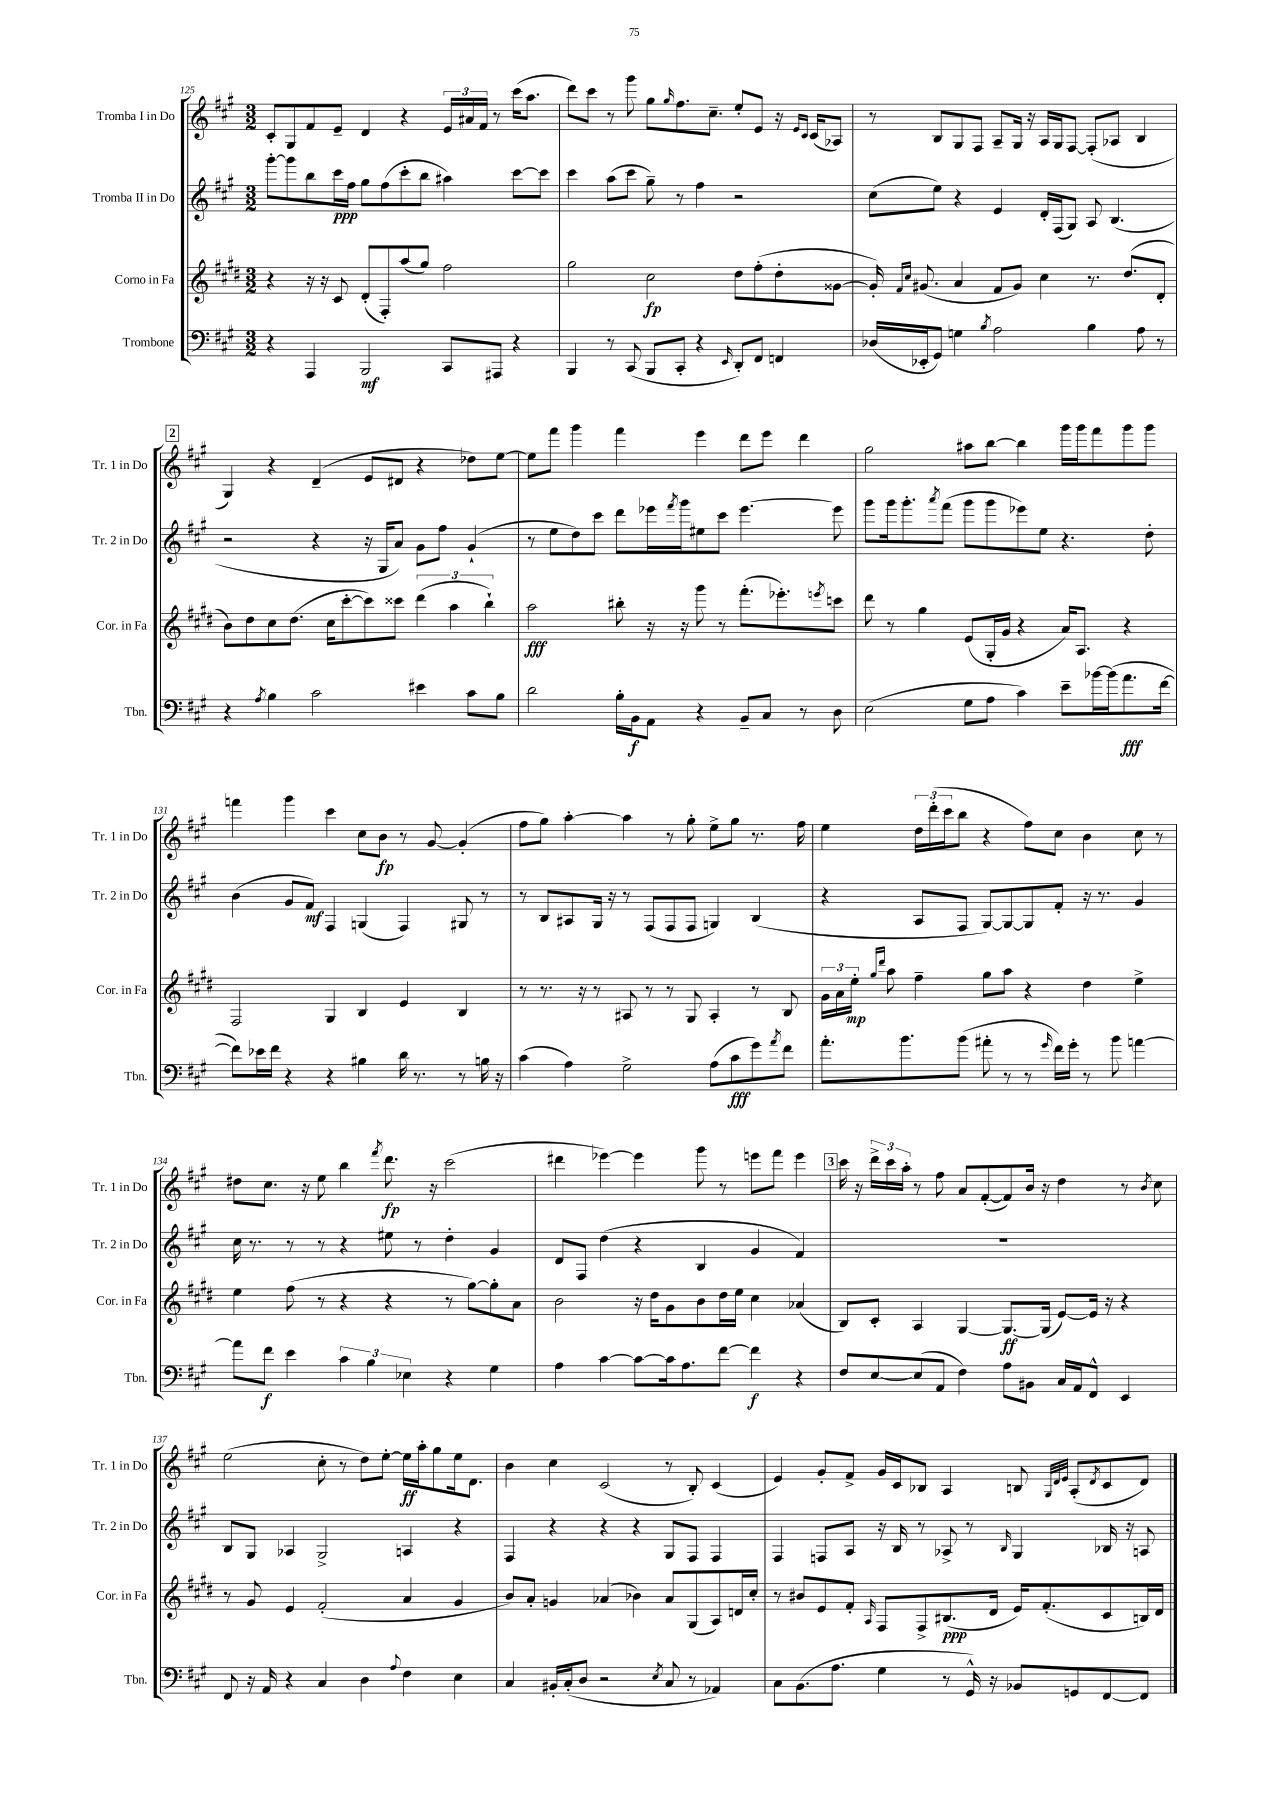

**kern	**dynam	**kern	**dynam	**kern	**dynam	**kern	**dynam
*part4	*part4	*part3	*part3	*part2	*part2	*part1	*part1
*staff4	*staff4	*staff3	*staff3	*staff2	*staff2	*staff1	*staff1
*I"Trombone	*	*I"Corno in Fa	*	*I"Tromba II in Do	*	*I"Tromba I in Do	*
*I'Tbn.	*	*I'Cor. in Fa	*	*I'Tr. 2 in Do	*	*I'Tr. 1 in Do	*
*clefF4	*	*clefG2	*	*clefG2	*	*clefG2	*
*k[f#c#g#]	*	*k[f#c#g#d#]	*	*k[f#c#g#]	*	*k[f#c#g#]	*
*M3/2	*	*M3/2	*	*M3/2	*	*M3/2	*
=125	=125	=125	=125	=125	=125	=125	=125
4r	.	4r	.	[8ggg#'\L	.	8c#'/L	.
.	.	.	.	8ggg#\]	.	8G#/	.
4AAA/	.	16r	.	8bb\	.	8f#/	.
.	.	16r	.	.	.	.	.
.	.	8c#/	.	16ccc#\L	ppp	8e~/J	.
.	.	.	.	16ff#\JJ	.	.	.
2BBB/	mf	(8d#'/L	.	8gg#\L	.	4d/	.
.	.	8F#'/)	.	(8ff#\	.	.	.
.	.	(8aa/	.	8ccc#'\	.	4r	.
.	.	8gg#/J)	.	8bb\J	.	.	.
8CC#/L	.	2ff#\	.	4aa#X\)	.	24e/LL	.
.	.	.	.	.	.	24a#X/	.
.	.	.	.	.	.	24f#/JJ	.
8AAA#X/J	.	.	.	.	.	8r	.
4r	.	.	.	[8ccc#\L	.	(16ccc#\KL	.
.	.	.	.	.	.	8.aa\J	.
.	.	.	.	8ccc#\J]	.	.	.
=126	=126	=126	=126	=126	=126	=126	=126
4BBB/	.	2gg#\	.	4ccc#\	.	8ddd\L)	.
.	.	.	.	.	.	8ccc#\J	.
8r	.	.	.	(8aa\L	.	8r	.
(8CC#/	.	.	.	8ccc#\J	.	8ggg#\	.
8BBB/L	.	2cc#\	fp	8gg#~\)	.	8gg#\L	.
.	.	.	.	.	.	16qqgg#/	.
8CC#'/J	.	.	.	8r	.	8.ff#\	.
4r	.	.	.	4ff#\	.	.	.
.	.	.	.	.	.	8.cc#~\J	.
16qqEE/	.	.	.	.	.	.	.
8DD'/L)	.	8dd#\L	.	2r	.	8ee'/L	.
8FF#/J	.	(8ff#'\	.	.	.	8e/J	.
4FFn/	.	8dd#'\	.	.	.	16r	.
.	.	.	.	.	.	16qqe/LL	.
.	.	.	.	.	.	16qqc#/JJ	.
.	.	.	.	.	.	(16c#/KL	.
.	.	[8g##X\J	.	.	.	8A-X/J)	.
=127	=127	=127	=127	=127	=127	=127	=127
(16D-X/LL	.	16g##'/])	.	(8cc#\L	.	8r	.
.	.	16qqf#/LL	.	.	.	.	.
.	.	16qqcc#/JJ	.	.	.	.	.
16EE-X'/J	.	(8.g#X/	.	.	.	.	.
8GG#/J)	.	.	.	8ee\J)	.	8B/L	.
4Gn\	.	4a/	.	4r	.	8G#/	.
.	.	.	.	.	.	8F#/J	.
8qB/	.	.	.	.	.	.	.
2A\	.	8f#/L	.	4e/	.	8A~/L	.
.	.	8g#/J)	.	.	.	16G#/Jk	.
.	.	.	.	.	.	16r	.
.	.	4cc#\	.	16d'/LL	.	16A/LL	.
.	.	.	.	(16F#/J	.	16G#/J	.
.	.	.	.	8G#/J)	.	[8F#/J	.
4B\	.	8.r	.	8A/	.	(8F#'/L]	.
.	.	.	.	(4.B/	.	8A-X/J	.
.	.	(8.dd#/L	.	.	.	.	.
8A\	.	.	.	.	.	4B/	.
8r	.	8d#'/J	.	.	.	.	.
!!LO:LB:g=z
!!LO:REH:place=s1:t=2
=128	=128	=128	=128	=128	=128	=128	=128
4r	.	8b\L)	.	2r	.	4G#/)	.
.	.	8dd#\	.	.	.	.	.
8qA/	.	.	.	.	.	.	.
4B\	.	8cc#\	.	.	.	4r	.
.	.	(8.dd#\J	.	.	.	.	.
2c#\	.	.	.	4r	.	(4d~/	.
.	.	16cc#\KL	.	.	.	.	.
.	.	[8ccc#'\	.	.	.	.	.
.	.	8ccc#\])	.	16r	.	8e/L	.
.	.	.	.	16G#/KL	.	.	.
.	.	8ccc##X\J	.	8a/J)	.	8d#X/J	.
4e#X\	.	(6ddd#\	.	8g#\L	.	4r	.
.	.	.	.	8ff#\J	.	.	.
.	.	6aa\	.	.	.	.	.
8c#\L	.	.	.	(4g#`/	.	8dd-X\L)	.
.	.	6bb`\)	.	.	.	.	.
8B\J	.	.	.	.	.	[8ee\J	.
=129	=129	=129	=129	=129	=129	=129	=129
2d\	.	2aa\	fff	8r	.	8ee\L]	.
.	.	.	.	8ee\L	.	8fff#\J	.
.	.	.	.	8dd\)	.	4ggg#\	.
.	.	.	.	8ccc#\J	.	.	.
16B'\LL	.	8bb#X'\	.	8ddd\L	.	4fff#\	.
16BB\J	f	.	.	.	.	.	.
8AA\J	.	16r	.	16eee-X\L	.	.	.
.	.	.	.	8qfff#/	.	.	.
.	.	16r	.	16ggg#\J	.	.	.
4r	.	8ggg#\	.	8ee#X\	.	4eee\	.
.	.	8r	.	8ccc#\J	.	.	.
8BB~/L	.	(8.fff#'\L	.	[4.eee-\	.	8ddd\L	.
8C#/J	.	.	.	.	.	8eee\J	.
.	.	8.eee-X'\)	.	.	.	.	.
8r	.	.	.	.	.	4ddd\	.
.	.	8qeeen/	.	.	.	.	.
8D\	.	8cccn\J	.	8eee-\]	.	.	.
=130	=130	=130	=130	=130	=130	=130	=130
(2E\	.	8ddd#\	.	8ggg#\L	.	2gg#\	.
.	.	8r	.	16ggg#\k	.	.	.
.	.	.	.	8.ggg#'\	.	.	.
.	.	4gg#\	.	.	.	.	.
.	.	.	.	8qaaa/	.	.	.
.	.	.	.	(8fff#\J	.	.	.
8G#\L	.	(8e/L	.	8ggg#\L	.	8aa#X\L	.
8A\J	.	16G#'/L	.	8ggg#\	.	[8bb\J	.
.	.	16g#/JJ	.	.	.	.	.
4c#\)	.	4r	.	8eee-X\)	.	4bb\]	.
.	.	.	.	8ee\J	.	.	.
8e~\L	.	16a/KL)	.	4.r	.	16ggg#\LL	.
.	.	8.A/J	.	.	.	16ggg#\J	.
[16b-X\L	.	.	.	.	.	8fff#\	.
(16b-\J]	.	.	.	.	.	.	.
8.a\	fff	4r	.	.	.	8ggg#\	.
.	.	.	.	8dd'\	.	8ggg#\J	.
[16f#\Jk	.	.	.	.	.	.	.
!!LO:LB:g=z
=131	=131	=131	=131	=131	=131	=131	=131
8f#\L])	.	2F#/	.	(4b\	.	4fffn\	.
16e-X\L	.	.	.	.	.	.	.
16f#\JJ	.	.	.	.	.	.	.
4r	.	.	.	8g#/L	.	4ggg#\	.
.	.	.	.	8f#/J)	mf	.	.
4r	.	4G#/	.	4F#/	.	4ccc#\	.
4B#X\	.	4B/	.	(4Gn/	.	8cc#\L	.
.	.	.	.	.	.	8b\J	fp
16d\	.	4e/	.	4F#/)	.	8r	.
8.r	.	.	.	.	.	.	.
.	.	.	.	.	.	[8g#/	.
8r	.	4B/	.	8G#X/	.	(4g#'/]	.
16Bn\	.	.	.	8r	.	.	.
16r	.	.	.	.	.	.	.
=132	=132	=132	=132	=132	=132	=132	=132
(4c#\	.	8r	.	8r	.	8ff#\L	.
.	.	8.r	.	8B/L	.	8gg#\J)	.
4A\)	.	.	.	8A#X/	.	[4aa'\	.
.	.	16r	.	.	.	.	.
.	.	8r	.	16G#/Jk	.	.	.
.	.	.	.	16r	.	.	.
2G#^\	.	8A#X/	.	8r	.	4aa\]	.
.	.	8r	.	(8F#/L	.	.	.
.	.	8r	.	8F#/	.	8r	.
.	.	8G#/	.	8F#/J	.	8gg#'\	.
(8A\L	.	4A#'/	.	4Gn/)	.	8ee^\L	.
8c#\	fff	.	.	.	.	8gg#\J	.
8g#\)	.	8r	.	(4B/	.	8.r	.
8qa/	.	.	.	.	.	.	.
8f#\J	.	8B/	.	.	.	.	.
.	.	.	.	.	.	16ff#\	.
=133	=133	=133	=133	=133	=133	=133	=133
8.a'\L	.	24g#\LL	.	4r	.	4ee\	.
.	.	24a\	.	.	.	.	.
.	.	24ee'\JJ	mp	.	.	.	.
.	.	16qqgg#/LL	.	.	.	.	.
.	.	16qqddd#/JJ	.	.	.	.	.
.	.	8aa\	.	.	.	.	.
8.b\	.	.	.	.	.	.	.
.	.	4ff#~\	.	8A/L	.	24dd\LL	.
.	.	.	.	.	.	(24ddd'\	.
.	.	.	.	.	.	24ccc#\J	.
(8b\J	.	.	.	8F#/J	.	8bb\J	.
8a#X'\	.	8gg#\L	.	[8G#/L)	.	4r	.
8r	.	8aa\J	.	8G#/_	.	.	.
8r	.	4r	.	8G#/]	.	8ff#\L)	.
16qqg#/	.	.	.	.	.	.	.
16f#\LL)	.	.	.	8f#'/J	.	8cc#\J	.
16g#'\JJ	.	.	.	.	.	.	.
8r	.	4dd#\	.	16r	.	4b\	.
.	.	.	.	8.r	.	.	.
8b\	.	.	.	.	.	.	.
[4an\	.	4ee^\	.	4g#/	.	8cc#\	.
.	.	.	.	.	.	8r	.
!!LO:LB:g=z
=134	=134	=134	=134	=134	=134	=134	=134
8a\L]	.	4ee\	.	16cc#\	.	8dd#X\L	.
.	.	.	.	8.r	.	.	.
8f#\J	f	.	.	.	.	8.cc#\J	.
4e\	.	(8ff#\	.	8r	.	.	.
.	.	.	.	.	.	16r	.
.	.	8r	.	8r	.	8ee\	.
6c#\	.	4r	.	4r	.	4bb\	.
6B\	.	.	.	.	.	.	.
.	.	.	.	.	.	8qfff#/	.
.	.	4r	.	8ee#X\	.	8.ddd\	fp
6E-X\	.	.	.	.	.	.	.
.	.	.	.	8r	.	.	.
.	.	.	.	.	.	16r	.
4r	.	8r	.	4dd'\	.	(2ccc#\	.
.	.	[8gg#\L)	.	.	.	.	.
4G#\	.	8gg#'\]	.	4g#/	.	.	.
.	.	8a\J	.	.	.	.	.
=135	=135	=135	=135	=135	=135	=135	=135
4A\	.	2b\	.	8d/L	.	4ddd#X\	.
.	.	.	.	8F#/J	.	.	.
[4c#\	.	.	.	(4dd\	.	[4eee-X\)	.
8c#\L_	.	16r	.	4r	.	4eee-\]	.
.	.	16dd#\KL	.	.	.	.	.
16c#\k]	.	8g#\	.	.	.	.	.
8.A\	.	.	.	.	.	.	.
.	.	8b\	.	4B/	.	8ggg#\	.
[8f#\J	.	16dd#\L	.	.	.	8r	.
.	.	16ee\JJ	.	.	.	.	.
4f#\]	f	4cc#\	.	4g#/	.	8eeen\L	.
.	.	.	.	.	.	8fff#\J	.
4r	.	(4a-X/	.	4f#/)	.	4eee\	.
!!LO:REH:place=s1:t=3
=136	=136	=136	=136	=136	=136	=136	=136
8F#/L	.	8B/L)	.	1.r	.	16ccc#\	.
.	.	.	.	.	.	16r	.
[8E/	.	8c#'/J	.	.	.	24ddd^\LL	.
.	.	.	.	.	.	24ccc#\	.
.	.	.	.	.	.	24aa'\JJ	.
(8E/]	.	4A/	.	.	.	8r	.
8AA/J	.	.	.	.	.	8ff#\	.
4F#\)	.	[4G#/	.	.	.	8a/L	.
.	.	.	.	.	.	([8f#'/	.
8A\L	.	8.G#/L_	ff	.	.	8f#/])	.
8BB#X\J	.	.	.	.	.	16b/Jk	.
.	.	(16G#/Jk]	.	.	.	16r	.
16C#/LL	.	[8e/L)	.	.	.	4dd\	.
16AA/J	.	.	.	.	.	.	.
8FF#^^/J	.	16e/Jk]	.	.	.	.	.
.	.	16r	.	.	.	.	.
4EE/	.	4r	.	.	.	8r	.
.	.	.	.	.	.	8qb/	.
.	.	.	.	.	.	8cc#\	.
!!LO:LB:g=z
=137	=137	=137	=137	=137	=137	=137	=137
8FF#/	.	8r	.	8B/L	.	(2ee\	.
16r	.	8g#/	.	8G#/J	.	.	.
16AA/	.	.	.	.	.	.	.
4r	.	4e/	.	4A-X/	.	.	.
4C#/	.	(2f#'/	.	2G#^/	.	8cc#'\	.
.	.	.	.	.	.	8r	.
4D\	.	.	.	.	.	8dd\L)	.
.	.	.	.	.	.	[8ee'\J	.
8qqA/	.	.	.	.	.	.	.
4F#\	.	4a/	.	4An/	.	16ee\LL]	ff
.	.	.	.	.	.	16aa'\J	.
.	.	.	.	.	.	8gg#\	.
4E\	.	4g#/	.	4r	.	16ee\k	.
.	.	.	.	.	.	8.d\J	.
=138	=138	=138	=138	=138	=138	=138	=138
4C#/	.	8b/L)	.	4F#/	.	4b\	.
.	.	8a'/J	.	.	.	.	.
16BB#X'/LL	.	4gn/	.	4r	.	4cc#\	.
(16C#'/J	.	.	.	.	.	.	.
8D/J	.	.	.	.	.	.	.
2r	.	(4a-X/	.	4r	.	(2c#/	.
.	.	4b-X\)	.	4r	.	.	.
8qE/	.	.	.	.	.	.	.
8C#/	.	8a-/L	.	8G#/L	.	8r	.
8r	.	(8G#/	.	8F#/J	.	8B'/)	.
4AA-X/)	.	8A/)	.	4F#/	.	(4c#/	.
.	.	16dn/L	.	.	.	.	.
.	.	16cc#'/JJ	.	.	.	.	.
=139	=139	=139	=139	=139	=139	=139	=139
8C#\L	.	8r	.	4F#/	.	4e/)	.
(8.BB\	.	8b#X/L	.	.	.	.	.
.	.	8e/	.	8Fn/L	.	8g#'/L	.
8.A\J	.	.	.	.	.	.	.
.	.	8f#'/J	.	8A/J	.	8f#^/J	.
.	.	16qqA/	.	.	.	.	.
4G#\	.	8F#/L	.	16r	.	16g#/LL	.
.	.	.	.	16B/	.	16c#/J	.
.	.	8F#^/	.	8r	.	8B-X/J	.
8r	.	(8.B#X/	ppp	8A-X^/	.	4A/	.
16GG#^^/)	.	.	.	8r	.	.	.
16r	.	16d#/Jk	.	.	.	.	.
.	.	.	.	16qqB/	.	.	.
8BB-X/L	.	16e/KL)	.	4G#/	.	8Bn/	.
.	.	(8.f#'/	.	.	.	.	.
.	.	.	.	.	.	32qqG#/LLL	.
.	.	.	.	.	.	32qqd/	.
.	.	.	.	.	.	32qqe/JJJ	.
8GGn/	.	.	.	.	.	(8A'/L	.
.	.	.	.	.	.	8qd/	.
[8FF#/	.	8c#/	.	16B-X/	.	8c#/	.
.	.	.	.	16r	.	.	.
8FF#/J]	.	16Bn/L)	.	8An/	.	8d/J)	.
.	.	16d#/JJ	.	.	.	.	.
==	==	==	==	==	==	==	==
*-	*-	*-	*-	*-	*-	*-	*-
